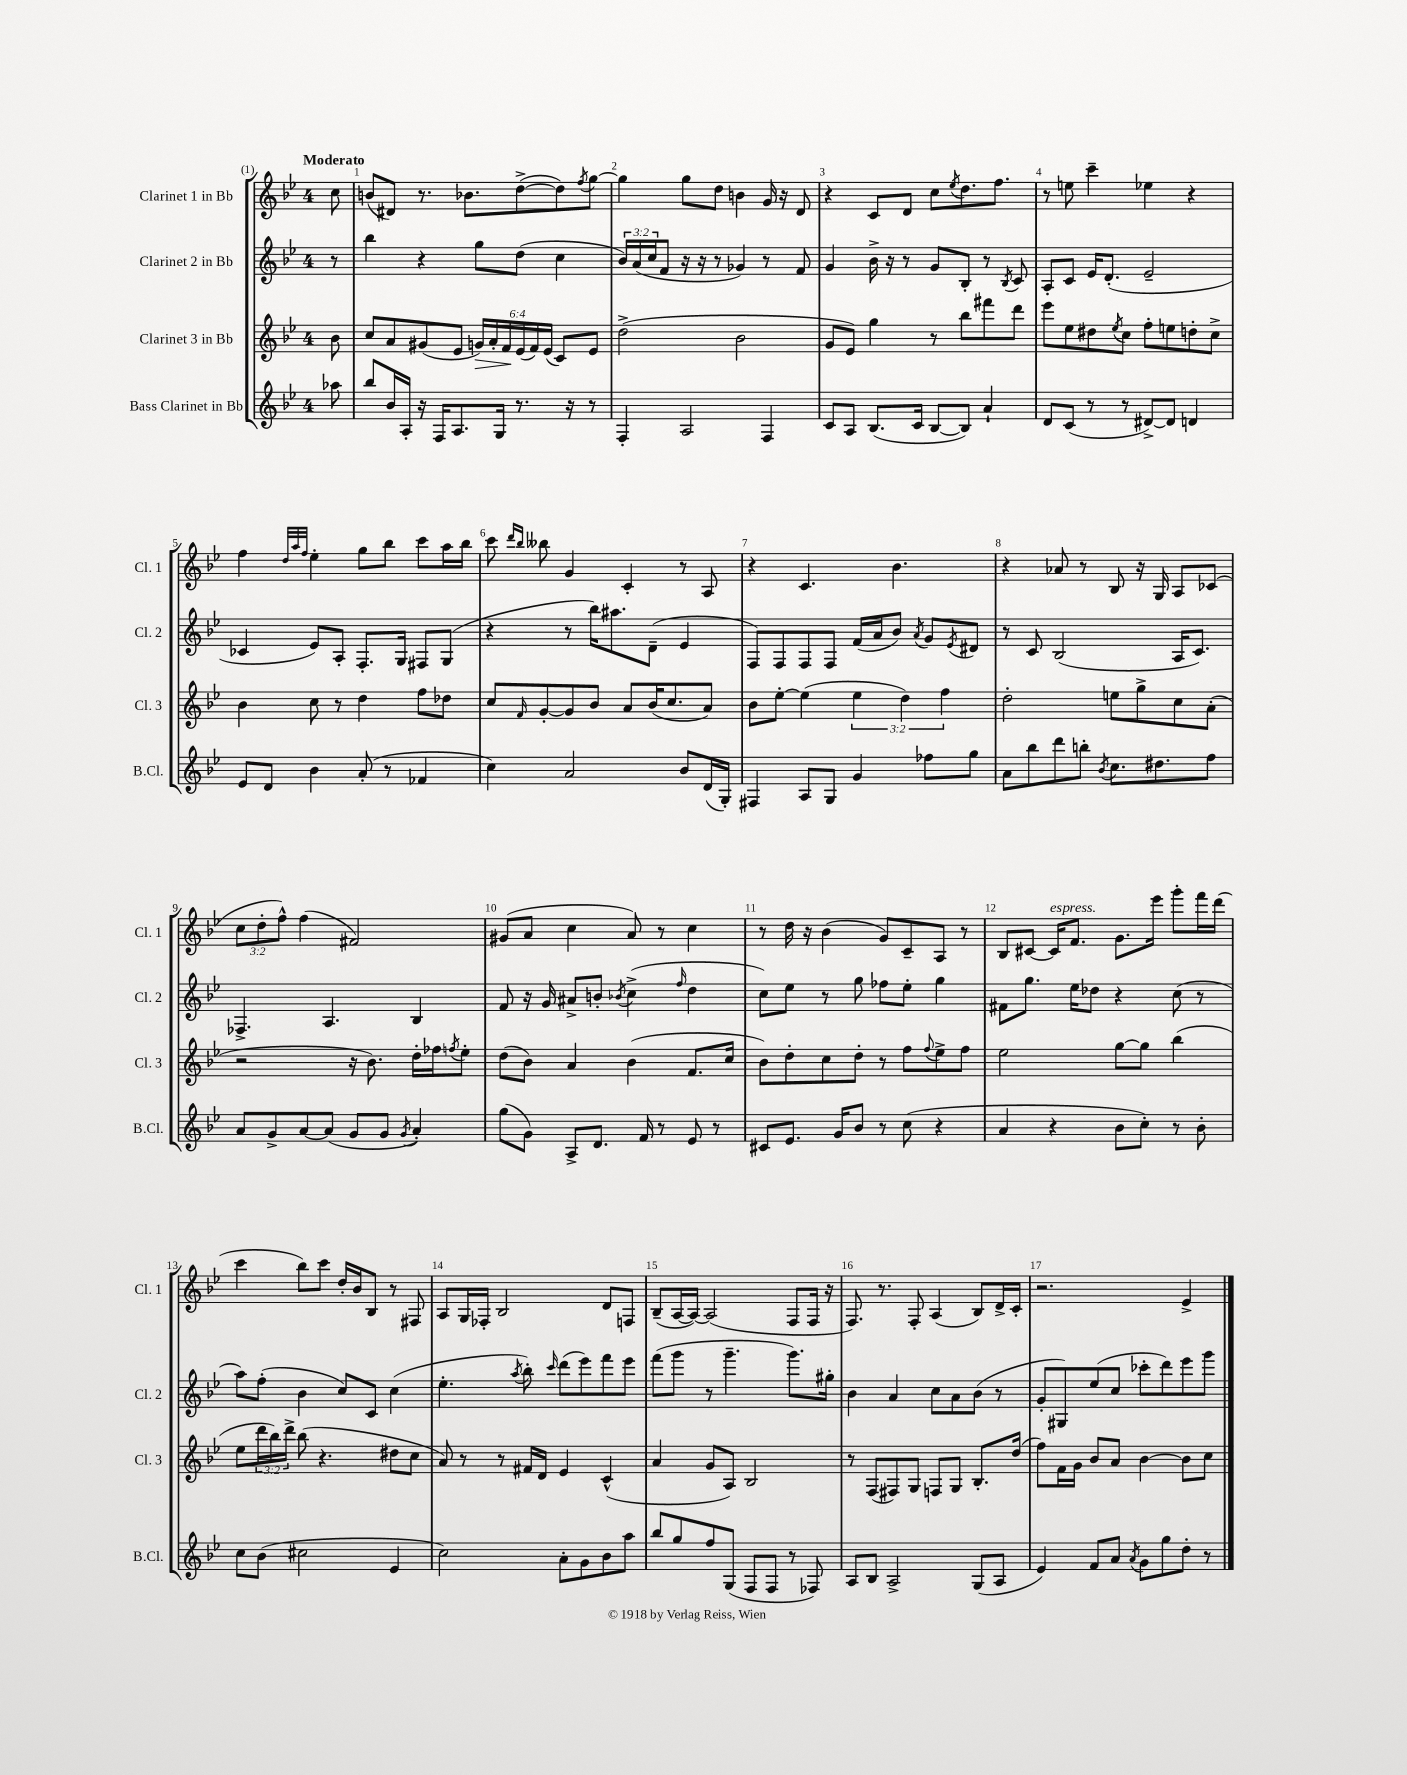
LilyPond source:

<<
\new StaffGroup <<
\new Staff = "s0" \with { instrumentName = "Clarinet 1 in Bb" shortInstrumentName = "Cl. 1" } {
    \clef treble \key bes \major \once \override Staff.TimeSignature.style = #'single-digit \time 4/4 \override Staff.TupletNumber.text = #tuplet-number::calc-fraction-text \partial 8 \tempo "Moderato"
    c''8 |
    b'8( dis'8) r8. bes'8. d''8~->( d''8) \acciaccatura { f''8 } g''8~ |
    g''4 g''8 d''8 b'4 g'16 r16 d'8 |
    r4 c'8 d'8 c''8 \acciaccatura { ees''8 } d''8. f''8. |
    r8 e''8 c'''4-- ees''4 r4 |
    f''4 \grace { d''32 a''32 f''32 } ees''4-. g''8 bes''8 c'''8 a''16 bes''16 |
    c'''8 \grace { d'''16 bes''16 } beses''8 g'4 c'4-. r8 a8 |
    r4 c'4. bes'4. |
    r4 aes'8 r8 bes8 r16 g16 a8 ces'8( |
    \tuplet 3/2 { c''8 d''8-. f''8-^) } f''4( fis'2) |
    gis'8( a'8 c''4 a'8) r8 c''4 |
    r8 d''16 r16 bes'4( g'8) c'8-- a8 r8 |
    bes8 cis'8~ cis'16^\markup { \italic "espress." } f'8. g'8. ees'''16 g'''8-. f'''16 d'''16( |
    c'''4 bes''8) c'''8 d''16-. bes'16 bes8 r8 fis8 |
    a8 g16 fes16-. bes2 d'8 f8 |
    bes8--( a16~ a16~) a2( f8 f16 r16 |
    f8.) r8. f8-. a4( bes8) d'16-> c'16-. |
    r2. ees'4-> \bar "|." |
}
\new Staff = "s1" \with { instrumentName = "Clarinet 2 in Bb" shortInstrumentName = "Cl. 2" } {
    \clef treble \key bes \major \once \override Staff.TimeSignature.style = #'single-digit \time 4/4 \override Staff.TupletNumber.text = #tuplet-number::calc-fraction-text \partial 8
    r8 |
    bes''4 r4 g''8 d''8( c''4 |
    \tuplet 3/2 { bes'16) a'16( c''16 } f'8 r16 r16 r8 ges'4) r8 f'8 |
    g'4 bes'16-> r16 r8 g'8 bes8-. r8 \acciaccatura { bes8 } c'8 |
    a8-. c'8 ees'16 d'8.-.( ees'2-- |
    ces'4 ees'8) a8-. f8.-. g16 fis8 g8( |
    r4 r8 bes''16) ais''8. d'8--( ees'4 |
    f8) f8 f8 f8 f'16( a'16 bes'8) \acciaccatura { a'8 } g'8 \acciaccatura { ees'8 } dis'8 |
    r8 c'8 bes2( a16 c'8.) |
    fes4.-> a4. bes4 |
    f'8 r16 g'16 ais'8-> b'8-. \acciaccatura { bes'8 } c''4->( \grace { f''16 } d''4 |
    c''8) ees''8 r8 g''8 fes''8 ees''8-. g''4 |
    fis'8 g''8. ees''16 des''8 r4 c''8( r8 |
    a''8) f''8-.( bes'4 c''8) c'8 c''4( |
    ees''4.-. \acciaccatura { a''8 } bes''8-.) \grace { c'''16 } d'''8( ees'''8) f'''8 ees'''8 |
    f'''8( g'''8 r8 g'''4.-- g'''8.) gis''16-. |
    bes'4 a'4 c''8 a'8 bes'8( r8 |
    g'8-. gis8) ees''8( c''8 ces'''8-. d'''8) ees'''8 g'''8 \bar "|." |
}
\new Staff = "s2" \with { instrumentName = "Clarinet 3 in Bb" shortInstrumentName = "Cl. 3" } {
    \clef treble \key bes \major \once \override Staff.TimeSignature.style = #'single-digit \time 4/4 \override Staff.TupletNumber.text = #tuplet-number::calc-fraction-text \partial 8
    bes'8 |
    c''8 a'8 gis'8( ees'8 \tuplet 6/4 { g'16\>) a'16-. f'16\! ees'16( f'16) ees'16( } c'8) ees'8 |
    d''2->( bes'2 |
    g'8 ees'8) g''4 r8 bes''8 fis'''8 d'''8 |
    ees'''8 ees''8 dis''8 \acciaccatura { ees''8 } c''8 f''8-. e''8 d''8-. c''8-> |
    bes'4 c''8 r8 d''4 f''8 des''8 |
    c''8 \grace { f'16 } g'8~-. g'8 bes'8 a'8 bes'16( c''8. a'8) |
    bes'8 ees''8~-. ees''4( \tuplet 3/2 { ees''4 d''4) f''4 } |
    d''2-. e''8 g''8-> c''8 a'8-.( |
    r2 r16 bes'8.) d''16-. fes''16 \acciaccatura { f''8 } ees''8-. |
    d''8( bes'8) a'4 bes'4( f'8. c''16 |
    bes'8) d''8-. c''8 d''8-. r8 f''8 \appoggiatura { f''8 } ees''8-> f''8 |
    ees''2 g''8~ g''8 bes''4( |
    ees''8 \tuplet 3/2 { d'''16 bes''16) d'''16-> } bes''8( r4. dis''8 c''8 |
    a'8) r8 r8 fis'16 d'16 ees'4 c'4-^( |
    a'4 g'8 a8) bes2 |
    r8 f8( fis8) g8 f8 g8 bes8.-. d''16( |
    f''8) f'16 g'16 bes'8 a'8 bes'4~ bes'8 c''8 \bar "|." |
}
\new Staff = "s3" \with { instrumentName = "Bass Clarinet in Bb" shortInstrumentName = "B.Cl." } {
    \clef treble \key bes \major \once \override Staff.TimeSignature.style = #'single-digit \time 4/4 \partial 8
    aes''8 |
    bes''8 bes'16 a16-. r16 f16 a8. g16 r8. r16 r8 |
    f4-. a2 f4 |
    c'8 a8 bes8.( c'16 bes8~ bes8) a'4-! |
    d'8 c'8( r8 r8 dis'8~->) dis'8 d'4 |
    ees'8 d'8 bes'4 a'8-.( r8 fes'4 |
    c''4) a'2 bes'8 d'16( g16-.) |
    fis4 a8 g8 g'4 fes''8 g''8 |
    a'8 bes''8 d'''8 b''8-. \acciaccatura { bes'8 } c''8. dis''8. f''8 |
    a'8 g'8-> a'8~ a'8( g'8 g'8 \acciaccatura { g'8 } a'4-.) |
    g''8( g'8) a8-> d'8. f'16 r8 ees'8 r8 |
    cis'8 ees'8. g'16 bes'8 r8 c''8( r4 |
    a'4 r4 bes'8 c''8-.) r8 bes'8-. |
    c''8 bes'8( cis''2 ees'4 |
    c''2) a'8-. g'8 bes'8 a''8 |
    bes''8 g''8 f''8 g8( f8 f8 r8 fes8) |
    a8 bes8 a2-> g8( a8 |
    ees'4) f'8 a'8 \acciaccatura { a'8 } g'8 g''8 d''8-. r8 \bar "|." |
}
>>
>>
\layout { \context { \Score \override BarNumber.break-visibility = ##(#f #t #t) barNumberVisibility = #all-bar-numbers-visible } }
